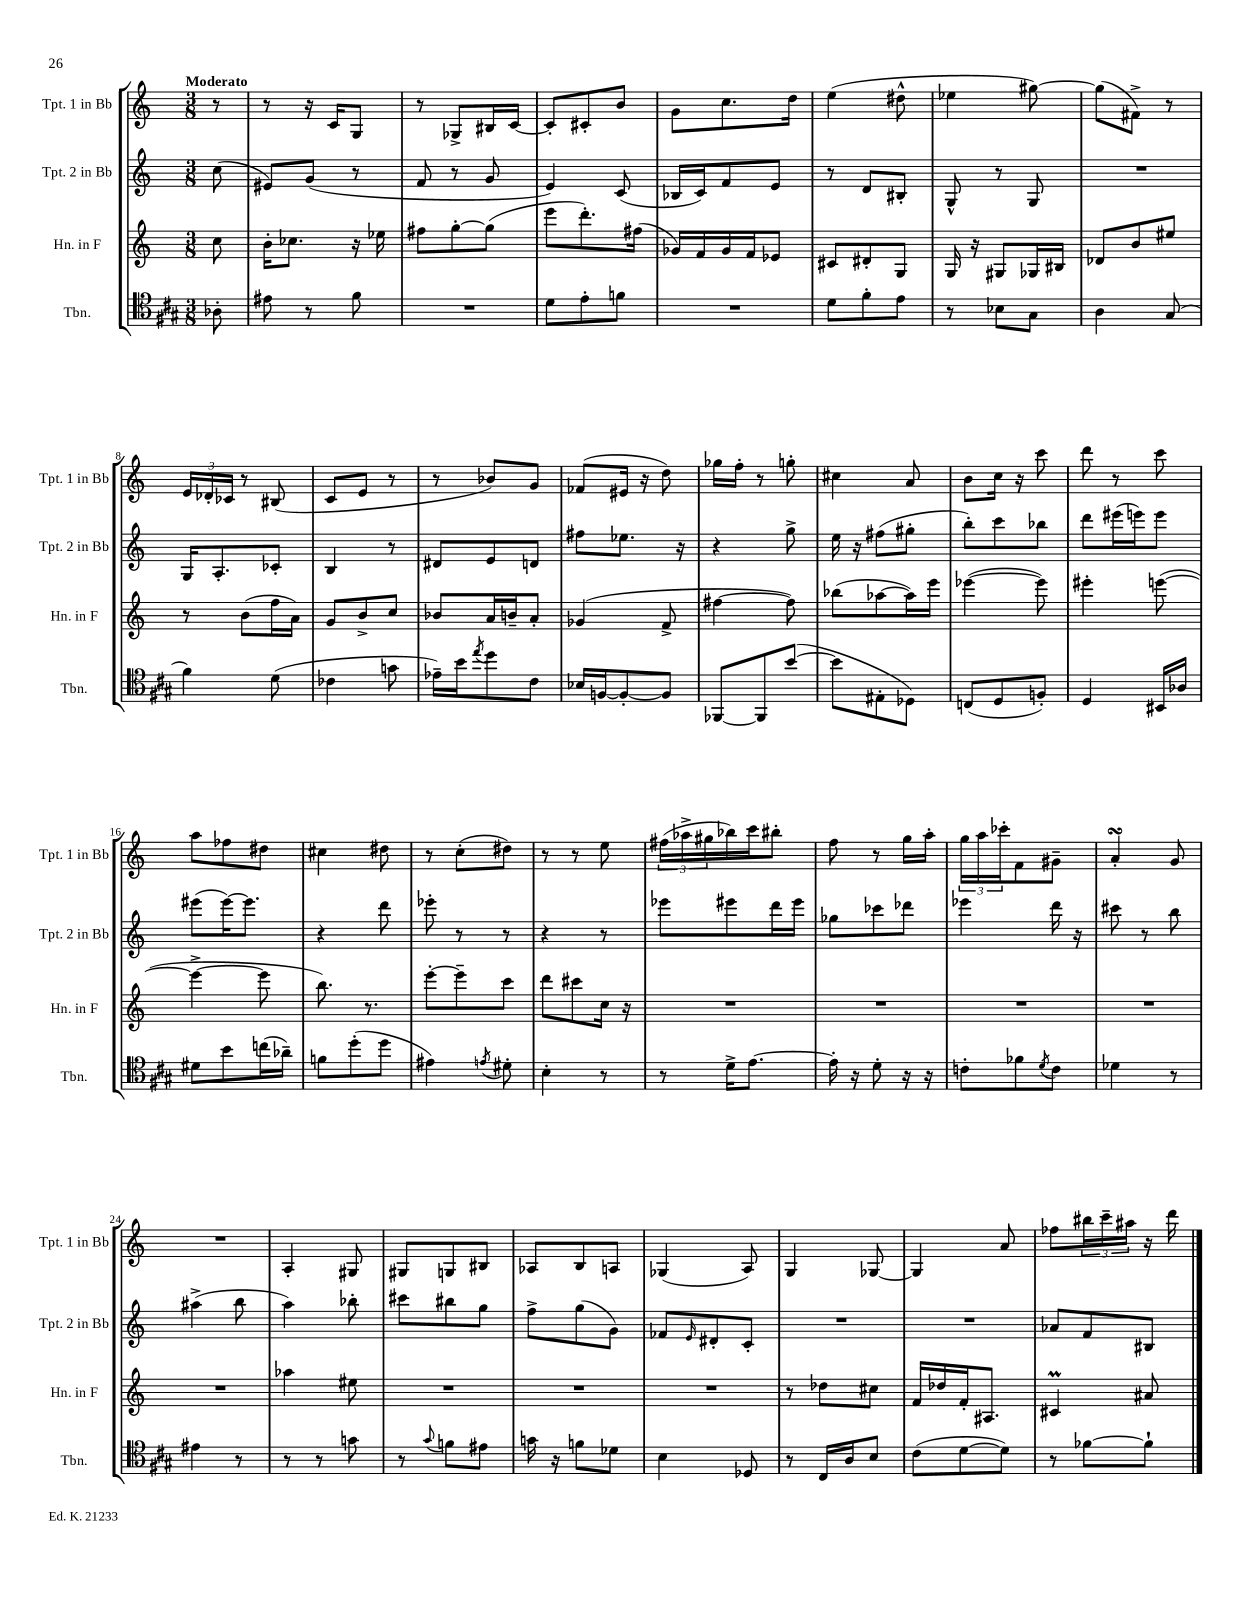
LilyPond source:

<<
\new StaffGroup <<
\new Staff = "s0" \with { instrumentName = "Tpt. 1 in Bb" shortInstrumentName = "Tpt. 1 in Bb" } {
    \clef treble \key c \major \numericTimeSignature \time 3/8 \partial 8 \tempo "Moderato"
    r8 |
    r8 r16 c'16 g8 |
    r8 ges8-> bis16 c'16~ |
    c'8-. cis'8-. b'8 |
    g'8 c''8. d''16 |
    e''4( dis''8-^ |
    ees''4 gis''8~) |
    gis''8( fis'8->) r8 |
    \tuplet 3/2 { e'16 des'16-. ces'16 } r8 bis8( |
    c'8 e'8 r8 |
    r8 bes'8) g'8 |
    fes'8( eis'16 r16 d''8) |
    ges''16 f''16-. r8 g''8-. |
    cis''4 a'8 |
    b'8 c''16 r16 c'''8 |
    d'''8 r8 c'''8 |
    a''8 fes''8 dis''8 |
    cis''4 dis''8 |
    r8 c''8-.( dis''8) |
    r8 r8 e''8 |
    \tuplet 3/2 { fis''16( aes''16-> gis''16 } bes''16) c'''16 bis''8-. |
    f''8 r8 g''16 a''16-. |
    \tuplet 3/2 { g''16 a''16 ces'''16-. } f'8 gis'8-- |
    a'4-.\turn g'8 |
    R4. |
    a4-. gis8 |
    gis8 g8 bis8 |
    aes8 b8 a8 |
    ges4( a8) |
    g4 ges8~ |
    ges4 a'8 |
    fes''8 \tuplet 3/2 { bis''16 c'''16-- ais''16 } r16 d'''16 \bar "|." |
}
\new Staff = "s1" \with { instrumentName = "Tpt. 2 in Bb" shortInstrumentName = "Tpt. 2 in Bb" } {
    \clef treble \key c \major \numericTimeSignature \time 3/8 \partial 8
    c''8( |
    eis'8) g'8( r8 |
    f'8 r8 g'8 |
    e'4) c'8( |
    bes16 c'16) f'8 e'8 |
    r8 d'8 bis8-. |
    g8-^ r8 g8 |
    R4. |
    g16 a8.-. ces'8-. |
    b4 r8 |
    dis'8 e'8 d'8 |
    fis''8 ees''8. r16 |
    r4 g''8-> |
    e''16 r16 fis''8( gis''8-. |
    b''8-.) c'''8 bes''8 |
    d'''8 eis'''16( e'''16) e'''8 |
    eis'''8( eis'''16~) eis'''8. |
    r4 d'''8 |
    ees'''8-. r8 r8 |
    r4 r8 |
    ees'''8 eis'''8 d'''16 eis'''16 |
    ges''8 ces'''8 des'''8 |
    ees'''4 d'''16 r16 |
    cis'''8 r8 b''8 |
    ais''4->( b''8 |
    a''4) bes''8-. |
    cis'''8 bis''8 g''8 |
    f''8-> g''8( g'8) |
    fes'8 \grace { e'16 } dis'8-. c'8-. |
    R4. |
    R4. |
    aes'8 f'8 bis8 \bar "|." |
}
\new Staff = "s2" \with { instrumentName = "Hn. in F" shortInstrumentName = "Hn. in F" } {
    \clef treble \key c \major \numericTimeSignature \time 3/8 \partial 8
    c''8 |
    b'16-. ces''8. r16 ees''16 |
    fis''8 g''8~-. g''8( |
    e'''8 d'''8.-.) fis''16( |
    ges'16) f'16 ges'16 f'16 ees'8 |
    cis'8 dis'8-. g8 |
    g16 r16 gis8 ges16 bis16 |
    des'8 b'8 eis''8 |
    r8 b'8( f''16 a'16) |
    g'8 b'8-> c''8 |
    bes'8 a'16 b'16-- a'8-. |
    ges'4( f'8-> |
    fis''4~ fis''8) |
    bes''8( aes''8~ aes''16) e'''16 |
    ees'''4~( ees'''8) |
    eis'''4-. e'''8~( |
    e'''4~-> e'''8 |
    b''8.) r8. |
    e'''8~-. e'''8-- c'''8 |
    d'''8 cis'''8 c''16 r16 |
    R4. |
    R4. |
    R4. |
    R4. |
    R4. |
    aes''4 eis''8 |
    R4. |
    R4. |
    R4. |
    r8 des''8 cis''8 |
    f'16 des''16 f'16-. ais8. |
    cis'4\prall ais'8 \bar "|." |
}
\new Staff = "s3" \with { instrumentName = "Tbn." shortInstrumentName = "Tbn." } {
    \clef tenor \key a \major \numericTimeSignature \time 3/8 \partial 8
    aes8-. |
    eis'8 r8 fis'8 |
    R4. |
    d'8 e'8-. f'8 |
    R4. |
    d'8 fis'8-. e'8 |
    r8 bes8 gis8 |
    a4 gis8( |
    fis'4) d'8( |
    ces'4 g'8 |
    ees'16--) b'16 \acciaccatura { e''8 } d''8 cis'8 |
    bes16 f16~ f8~-. f8 |
    fes,8~ fes,8 b'8~( |
    b'8 eis8-. des8) |
    c8( d8 f8-.) |
    d4 bis,16 aes16 |
    dis'8 b'8 c''16( aes'16--) |
    f'8 d''8-.( d''8 |
    eis'4) \acciaccatura { e'8 } dis'8-. |
    b4-. r8 |
    r8 d'16-> e'8.~ |
    e'16-. r16 d'8-. r16 r16 |
    c'8-. fes'8 \acciaccatura { d'8 } c'8 |
    des'4 r8 |
    eis'4 r8 |
    r8 r8 g'8 |
    r8 \appoggiatura { gis'8 } f'8 eis'8 |
    g'16 r16 f'8 des'8 |
    b4 des8 |
    r8 cis16 a16 b8 |
    cis'8( d'8~ d'8) |
    r8 fes'8~ fes'8-! \bar "|." |
}
>>
>>
